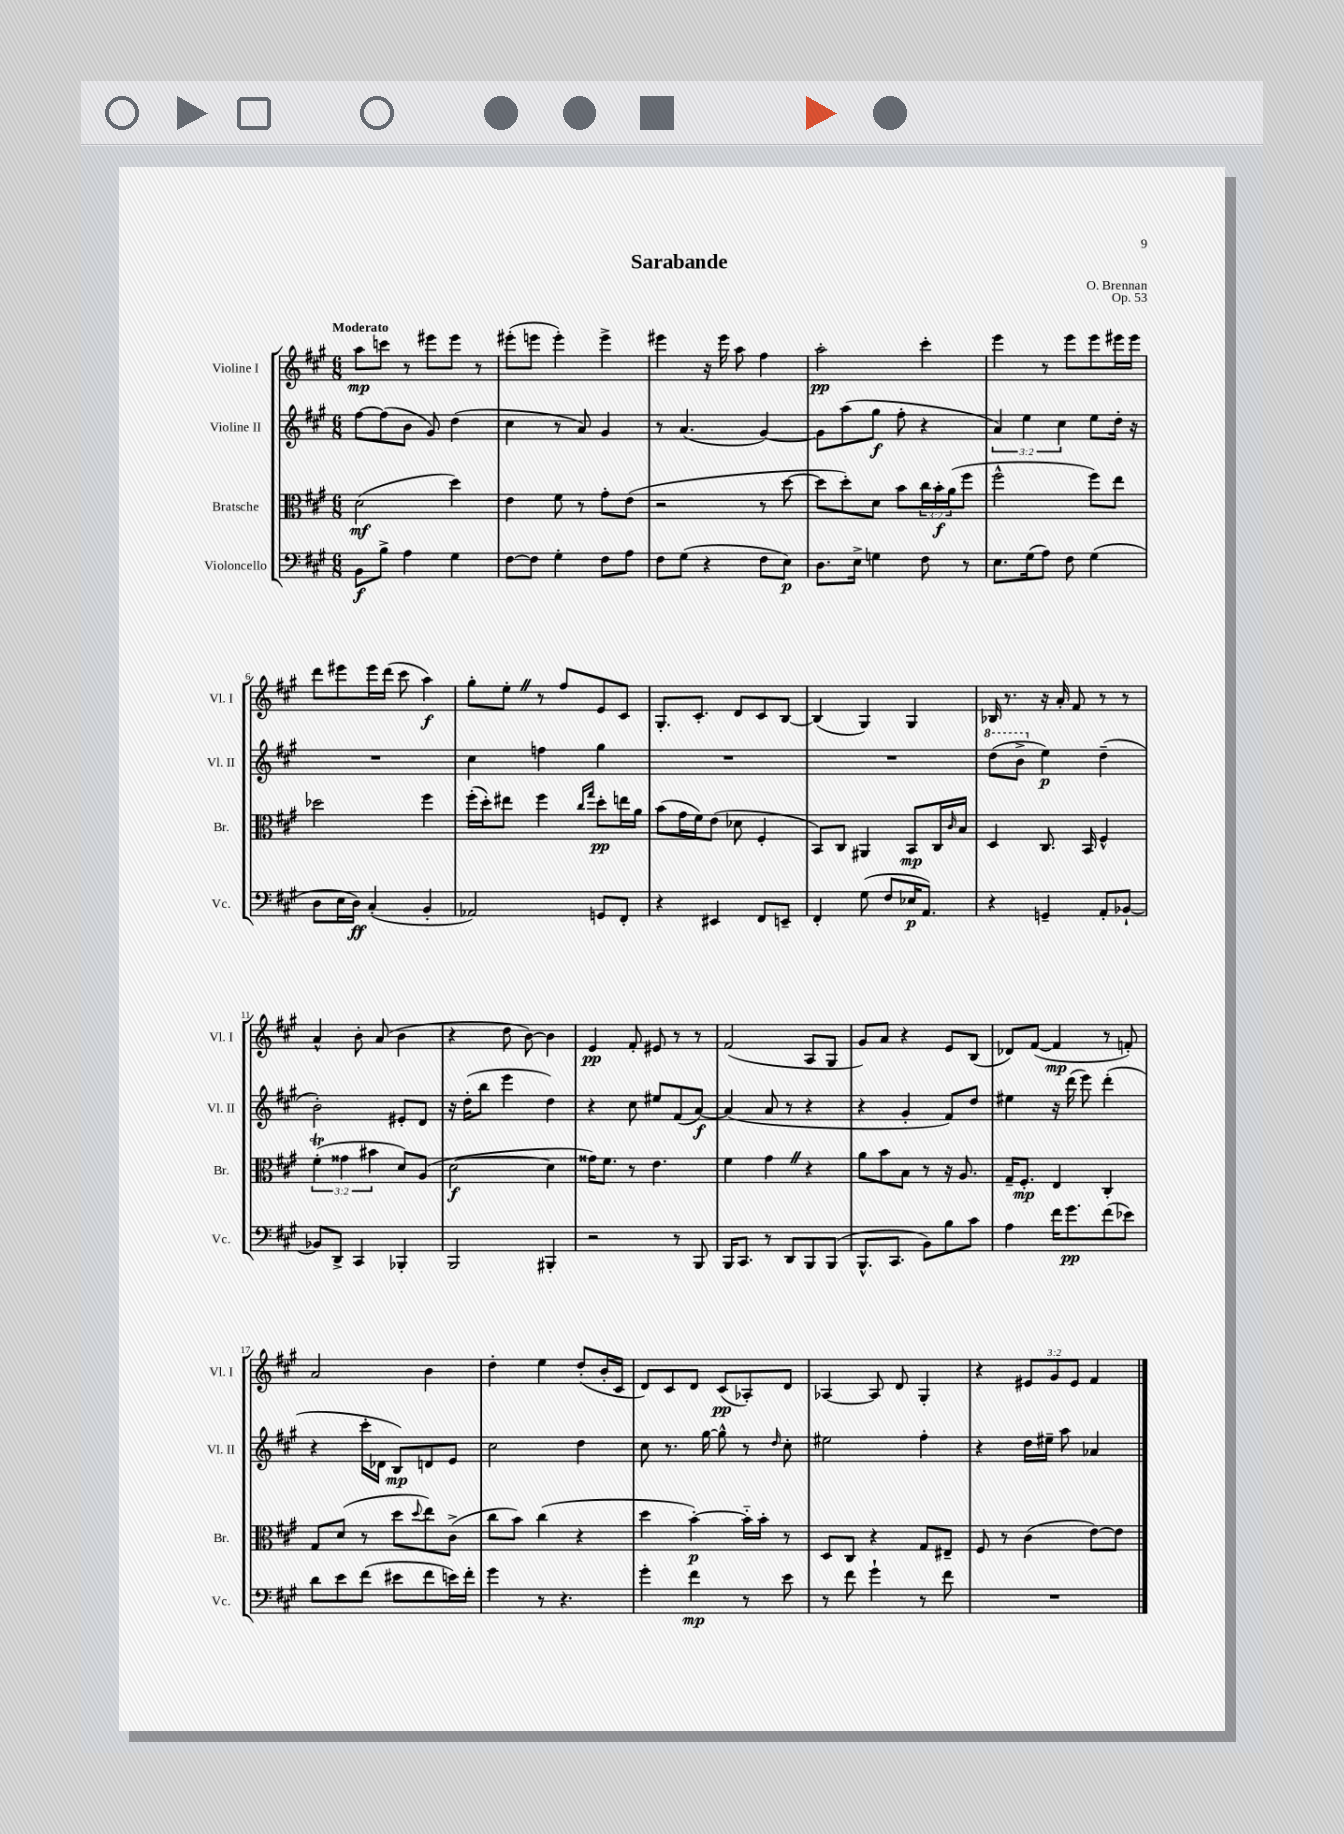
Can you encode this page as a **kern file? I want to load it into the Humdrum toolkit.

**kern	**kern	**kern	**kern
*staff4	*staff3	*staff2	*staff1
*clefF4	*clefC3	*clefG2	*clefG2
*k[f#c#g#]	*k[f#c#g#]	*k[f#c#g#]	*k[f#c#g#]
*M6/8	*M6/8	*M6/8	*M6/8
8BB	(2d	[8ff#	8aa
8B^	.	(8ff#]	8ccc
4A	.	8b	8r
.	.	8g#)	8eee#
4G#	4dd)	(4dd	8eee#
.	.	.	8r
=	=	=	=
[8F#	4e	4cc#	(8eee#'
8F#]	.	.	8eee
4G#'	8f#	8r	4eee')
.	8r	8a)	.
8F#	8g#'	4g#	4eee^
8A	(8e	.	.
=	=	=	=
8F#	2r	8r	4eee#
(8G#	.	(4.a	.
4r	.	.	16r
.	.	.	16eee#
.	.	.	8aa
8F#	8r	[4g#)	4ff#
8E)	[8dd	.	.
=	=	=	=
8.D	8dd]	8g#]	2aa'
.	8dd')	(8aa	.
16E^	.	.	.
4G	8d	8gg#	.
.	8b	8ff#'	.
8F#	24cc#	4r	4ccc#'
.	24b'	.	.
.	(24a	.	.
8r	8ff#	.	.
=	=	=	=
8.E	2ff#^^	6a)	4eee
.	.	6ee	.
(16G#	.	.	.
8A)	.	.	8r
.	.	6cc#	.
8F#	.	.	8eee
(4G#	8ff#)	8ee	8eee
.	8ee	16dd'	16eee#
.	.	16r	16eee#
=	=	=	=
8D	2dd-	2.r	8ddd
16E	.	.	8eee#
16D)	.	.	.
(4C#'	.	.	16eee#
.	.	.	(16ddd
.	.	.	8ccc#
4BB'	4ff#	.	4aa)
=	=	=	=
2AA-)	(16ff#'	4cc#	8gg#'
.	16dd')	.	.
.	8ee#	.	8ee'
.	4ff#	4ff	8r
.	.	.	8ff#
.	16qqcc#	.	.
.	16qqgg#	.	.
8GG	8dd'	4gg#	8e
8FF#'	16ee	.	8c#
.	16a	.	.
=	=	=	=
4r	(8b	2.r	8.G#'
.	16g#	.	.
.	16f#)	.	8.c#'
4EE#	(8e	.	.
.	8d-	.	8d
8FF#	4F#'	.	8c#
8EE~	.	.	[8B
=	=	=	=
4FF#'	8BB)	2.r	(4B]
.	8C#	.	.
(8G#	4AA#	.	4G#)
8F#	.	.	.
16E-	8BB	.	4G#
8.AA)	.	.	.
.	16C#	.	.
.	16qqc#	.	.
.	16B	.	.
=	=	=	=
4r	4D	(8ddd	16B-
.	.	.	8.r
.	.	8bb^	.
4GG~	8.C#	4ee)	16r
.	.	.	16a'
.	.	.	8f#
.	16BB	.	.
8AA'	4F#^^	(4dd~	8r
[8BB-`	.	.	8r
=	=	=	=
8BB-]	(6f#'	2b')	4a^^
8DD^	.	.	.
.	6g##	.	.
4CC#	.	.	8b'
.	6b#	.	.
.	.	.	(8a
4BBB-'	8d)	8e#'	4b
.	(8A	8d	.
=	=	=	=
2BBB	[2d	16r	4r
.	.	(16dd'	.
.	.	8bb	.
.	.	4eee	8dd
.	.	.	[8b)
4BBB#'	4d]	4dd)	4b]
=	=	=	=
2r	16g##)	4r	4e
.	8.f#	.	.
.	8r	8cc#	8f#'
.	4.e	8ee#	8e#
8r	.	(8f#	8r
8BBB	.	[8a)	8r
=	=	=	=
16BBB	4f#	(4a]	(2f#
8.CC#	.	.	.
8r	4g#	8a	.
8DD	.	8r	.
8BBB	4r	4r	8A
(8BBB	.	.	8G#
=	=	=	=
8.BBB^^	8a	4r	8g#)
.	8b	.	8a
8.CC#	.	.	.
.	8B	4g#'	4r
8BB)	8r	.	.
8B	16r	8f#)	8e
.	8.A	.	.
8c#	.	8dd	(8B
=	=	=	=
4A	16G#~	4ee#	8d-)
.	8.F#'	.	.
.	.	.	([8f#
16f#	4E	16r	4f#]
8.g#	.	(16ddd	.
.	.	8eee)	.
(8f#	4C#'	(4ddd'	8r
8e-)	.	.	8f')
=	=	=	=
8d	8G#	4r	2a
8e	(8d	.	.
(8f#	8r	16ccc#'	.
.	.	16d-	.
8e#	8dd	8B)	.
.	8qqdd	.	.
8f#	8ee)	8d	4b
16e)	(8c#^	8e	.
16f#'	.	.	.
=	=	=	=
4g#	8cc#	2cc#	4dd'
.	8b)	.	.
8r	(4cc#	.	4ee
4.r	.	.	.
.	4r	4dd	(8dd'
.	.	.	16b'
.	.	.	16c#
=	=	=	=
4g#'	4dd	8cc#	8d)
.	.	8.r	8c#
4f#	[4b')	.	8d
.	.	[16gg#	.
.	.	8gg#^^]	(8c#
8r	16b'~]	8r	8A-')
.	16b'	.	.
.	.	16qqdd	.
8e	8r	8cc#'	8d
=	=	=	=
8r	8D	2ee#	[4A-
8f#	8C#	.	.
4g#`	4r	.	8A-]
.	.	.	8d
8r	8G#	4ff#'	4G#'
8f#	8E#~	.	.
=	=	=	=
2.r	8F#	4r	4r
.	8r	.	.
.	(4c#	16dd	12e#
.	.	16ee#~	.
.	.	.	12g#
.	.	8aa	.
.	.	.	12e#
.	[8e)	4a-	4f#
.	8e]	.	.
==	==	==	==
*-	*-	*-	*-
